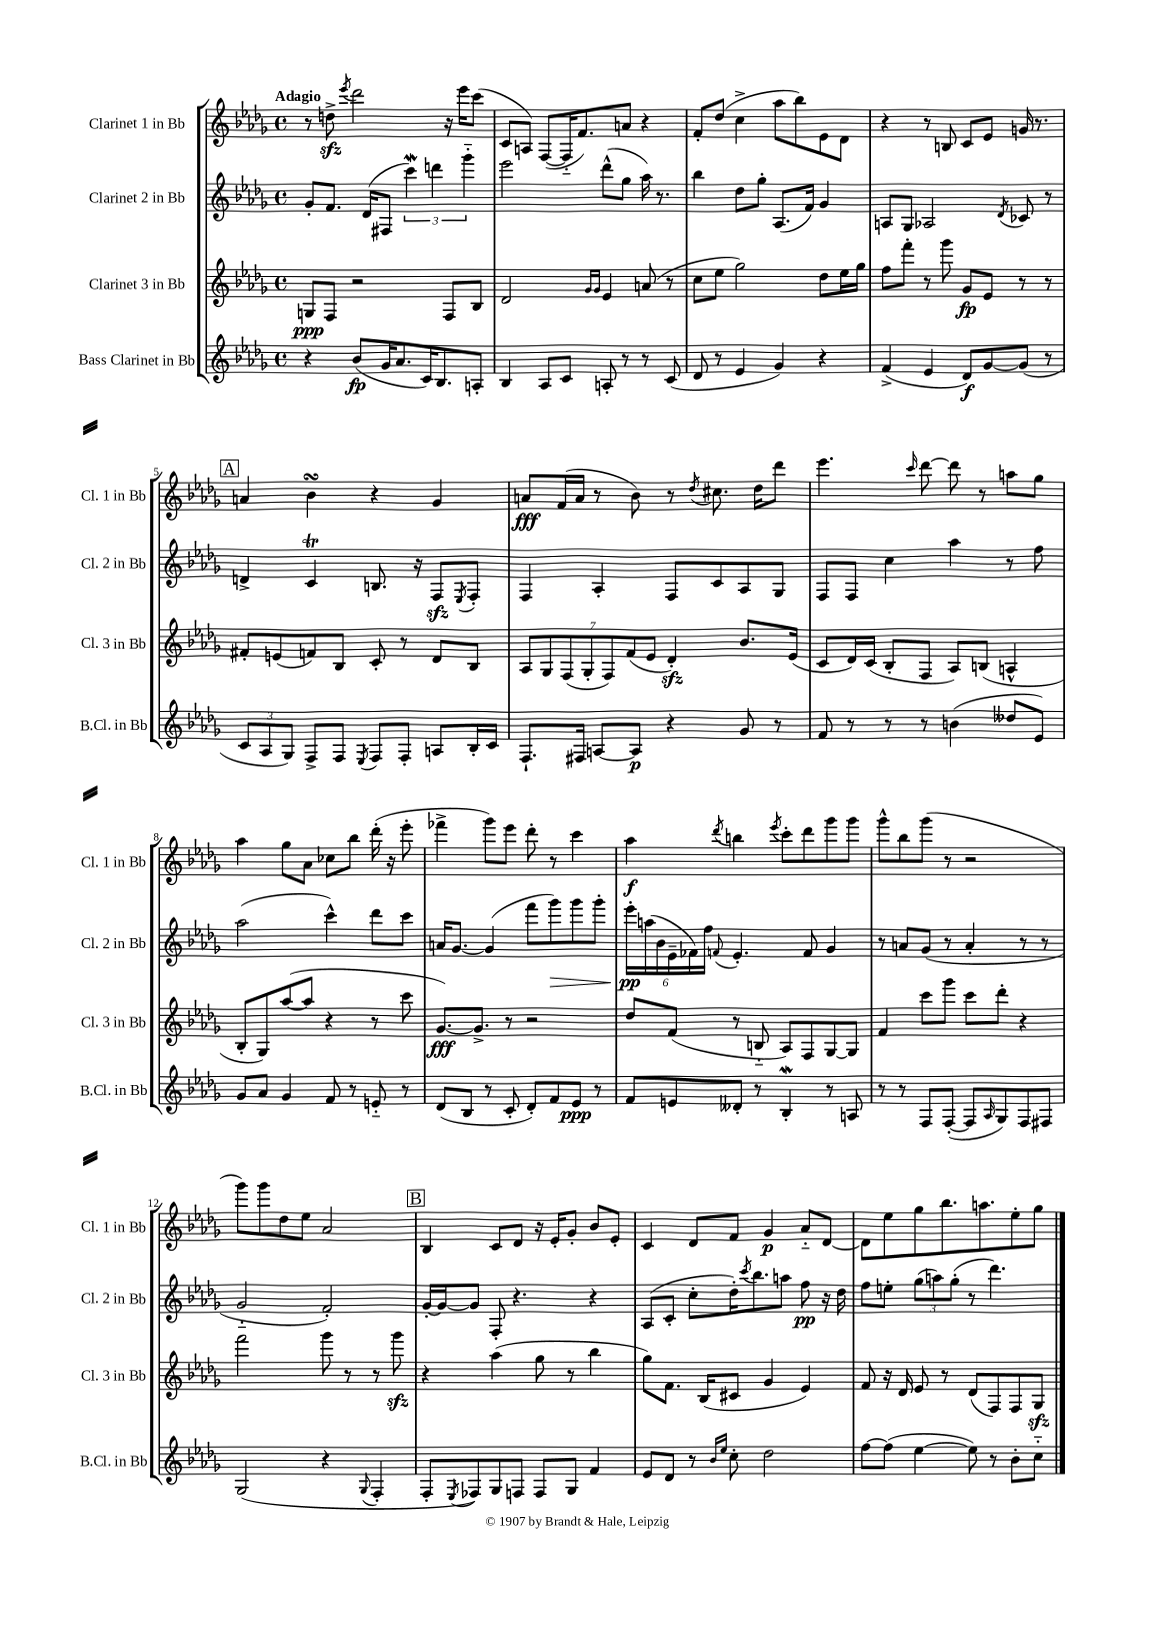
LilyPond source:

<<
\new StaffGroup <<
\new Staff = "s0" \with { instrumentName = "Clarinet 1 in Bb" shortInstrumentName = "Cl. 1 in Bb" } {
    \clef treble \key des \major \defaultTimeSignature \time 4/4 \tempo "Adagio"
    r8 d''8->\sfz \acciaccatura { ees'''8 } des'''2 r16 ees'''16 c'''8( |
    c'8 a8) f8~( f16-_ f'8.) a'8 r4 |
    f'8-. des''8( c''4-> aes''8 bes''8) ees'8 des'8 |
    r4 r8 b8 c'8 ees'8 g'16 r8. |
    \mark \markup { \box "A" } a'4 bes'4\turn r4 ges'4 |
    a'8\fff f'16( a'16 r8 bes'8) r8 \acciaccatura { des''8 } cis''8. des''16 des'''8 |
    ees'''4. \grace { c'''16 } des'''8~ des'''8 r8 a''8 ges''8 |
    aes''4 ges''8 aes'8 ces''8 bes''8 des'''16-.( r16 ees'''8-. |
    fes'''4-> ges'''8) ees'''8 des'''8-. r8 c'''4 |
    aes''4\f \acciaccatura { des'''8 } b''4 \acciaccatura { ees'''8 } c'''8-. des'''8 ges'''8 ges'''8 |
    ges'''8-^ bes''8 ges'''8( r8 r2 |
    ges'''8) ges'''8 des''8 ees''8 aes'2 |
    \mark \markup { \box "B" } bes4 c'8 des'8 r16 ees'16-. ges'8-. bes'8 ees'8-. |
    c'4 des'8 f'8 ges'4\p aes'8-_ des'8~ |
    des'8 ees''8 ges''8 bes''8. a''8. ees''8-. ges''8 \bar "|." |
}
\new Staff = "s1" \with { instrumentName = "Clarinet 2 in Bb" shortInstrumentName = "Cl. 2 in Bb" } {
    \clef treble \key des \major \defaultTimeSignature \time 4/4
    ges'8-. f'8. des'16( fis8 \tuplet 3/2 { c'''4\mordent) d'''4 ges'''4-_ } |
    ees'''2 des'''8-^( ges''8 aes''16) r8. |
    bes''4 des''8 ges''8-. aes8.( f'16) ges'4 |
    a8 ges8 aes2 \acciaccatura { des'8 } ces'8 r8 |
    \mark \markup { \box "A" } d'4-> c'4\trill b8. r16 f8\sfz \acciaccatura { ees8 } f8-. |
    f4 aes4-. f8 c'8 aes8 ges8 |
    f8 f8 c''4 aes''4 r8 f''8 |
    aes''2( c'''4-^) des'''8 c'''8 |
    a'16 ges'8.~ ges'4( f'''8 ges'''8\>) ges'''8 ges'''8-. |
    \tuplet 6/4 { ees'''16-.\pp\! a''16( bes'16 ees'16-- fes'16) f''16 } \appoggiatura { f'8 } ees'4.-. f'8 ges'4 |
    r8 a'8 ges'8( r8 a'4-. r8 r8 |
    ges'2-_ f'2-.) |
    \mark \markup { \box "B" } ges'16~-. ges'16~ ges'8 f8-. r4. r4 |
    aes8( c'8-. c''8-. des''16-.) \acciaccatura { c'''8 } bes''8. a''8 f''8\pp r16 des''16 |
    f''8 e''8-. \tuplet 3/2 { ges''8( a''8) ges''8-.( } r8 des'''4.) \bar "|." |
}
\new Staff = "s2" \with { instrumentName = "Clarinet 3 in Bb" shortInstrumentName = "Cl. 3 in Bb" } {
    \clef treble \key des \major \defaultTimeSignature \time 4/4
    g8\ppp f8 r2 f8 bes8 |
    des'2 \grace { ges'16 ges'16 } ees'4 a'8( r8 |
    c''8 ees''8 ges''2) des''8 ees''16 ges''16 |
    f''8 f'''8-. r8 ges'''8 ges'8\fp ees'8 r8 r8 |
    \mark \markup { \box "A" } fis'8-. e'8( f'8) bes8 c'8-. r8 des'8 bes8 |
    \tuplet 7/4 { aes8 ges8 f8( ges8-. f8) f'8( ees'8 } des'4-.\sfz) bes'8. ees'16( |
    c'8 des'16) c'16( bes8-. f8 aes8) b8( a4-^ |
    bes8-. ges8) aes''8~( aes''8 r4 r8 c'''8 |
    ges'8.~\fff) ges'8.-> r8 r2 |
    des''8 f'8( r8 b8-_ aes8) f8 ges8~ ges8 |
    f'4 c'''8 ges'''8 c'''8 des'''8-. r4 |
    f'''2 ges'''8 r8 r8 ges'''8\sfz |
    \mark \markup { \box "B" } r4 aes''4( ges''8 r8 bes''4 |
    ges''8) f'8. bes16( cis'8 ges'4 ees'4) |
    f'8 r16 des'16 ees'8 r8 des'8( f8) f8 ges8\sfz \bar "|." |
}
\new Staff = "s3" \with { instrumentName = "Bass Clarinet in Bb" shortInstrumentName = "B.Cl. in Bb" } {
    \clef treble \key des \major \defaultTimeSignature \time 4/4
    r4 bes'8\fp( ges'16 aes'8. c'16) bes8. a8-. |
    bes4 aes8 c'8 a8-. r8 r8 c'8( |
    des'8 r8 ees'4 ges'4) r4 |
    f'4->( ees'4 des'8\f) ges'8~ ges'8( r8 |
    \mark \markup { \box "A" } \tuplet 3/2 { c'8 aes8 ges8) } f8-> f8 \acciaccatura { ees8 } f8 f8-. a8 bes16-. c'16 |
    f8.-! fis16 a8~ a8\p r4 ges'8 r8 |
    f'8 r8 r8 r8 b'4( deses''8 ees'8) |
    ges'8 aes'8 ges'4 f'8 r8 e'8-_ r8 |
    des'8( bes8 r8 c'8-. des'8-.) f'8 ees'8\ppp r8 |
    f'8 e'8 deses'8-. r8 bes4-.\mordent r8 a8 |
    r8 r8 f8 f8~-.( f8 \grace { aes16 } ges8) f8 fis8 |
    ges2( r4 \appoggiatura { ges8 } f4-. |
    \mark \markup { \box "B" } f8-. \acciaccatura { ees8 } fes8) ges8 f8 f8 ges8 f'4 |
    ees'8 des'8 r8 \grace { bes'16 ees''16 } c''8-. des''2 |
    f''8~ f''8( ees''4~ ees''8) r8 bes'8-. c''8-_ \bar "|." |
}
>>
>>
